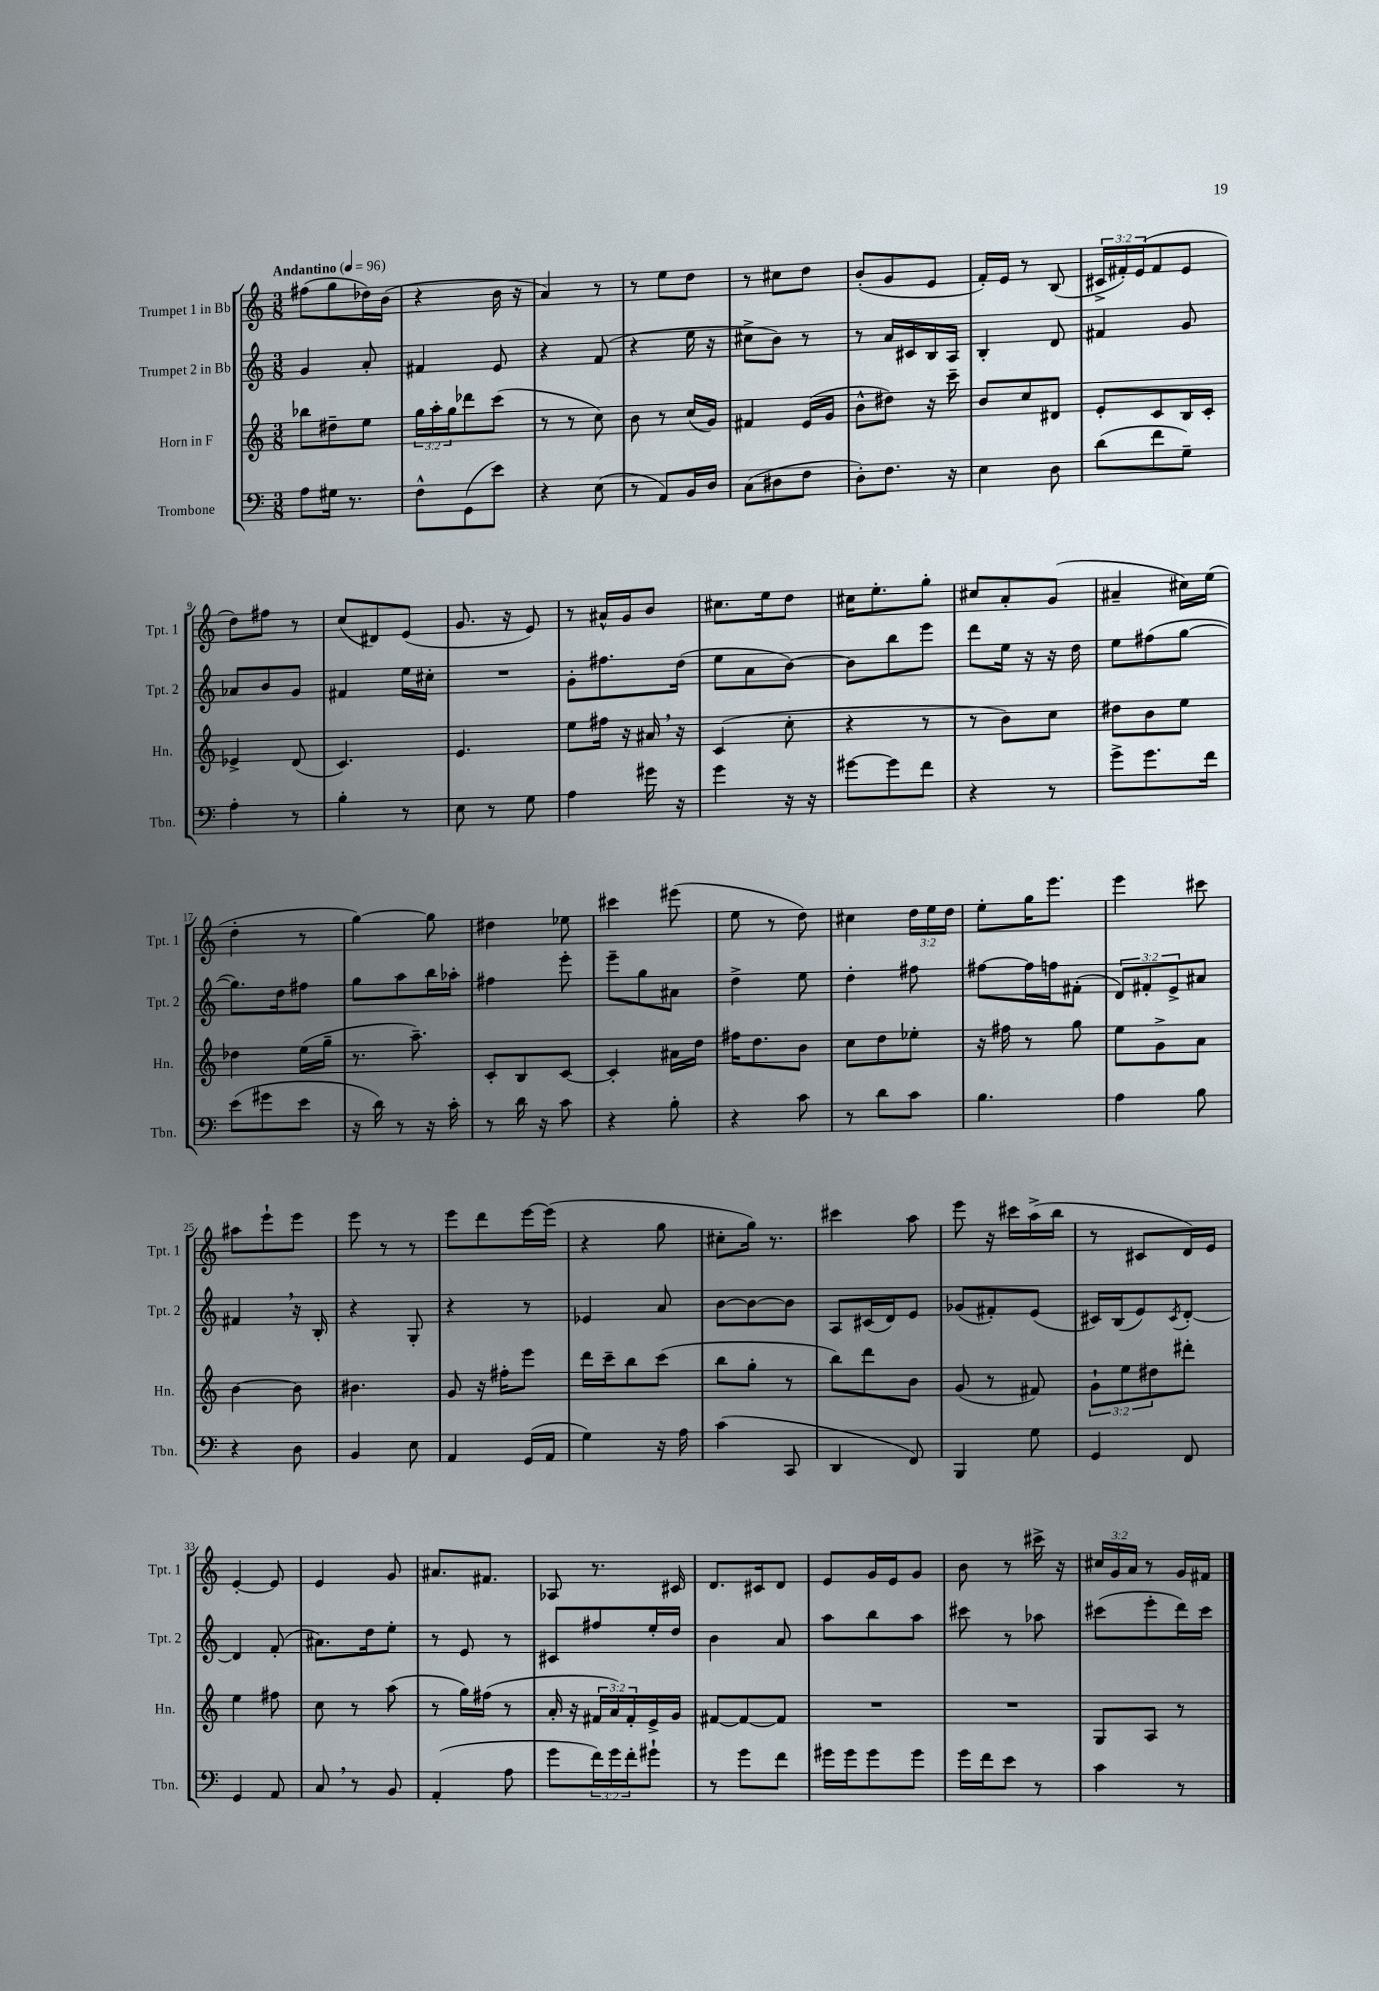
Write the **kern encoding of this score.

**kern	**kern	**kern	**kern
*staff4	*staff3	*staff2	*staff1
*clefF4	*clefG2	*clefG2	*clefG2
*k[]	*k[]	*k[]	*k[]
*M3/8	*M3/8	*M3/8	*M3/8
*MM96	*MM96	*MM96	*MM96
8A	8bb-	4g	(8ff#
16G#	8dd#~	.	8gg
8.r	.	.	.
.	8ee	8a'	16dd-)
.	.	.	(16b
=	=	=	=
8F^^	24gg	4f#	4r
.	24aa'	.	.
.	24gg	.	.
(8GG	8ddd-	.	.
8e)	(8ccc	8e	16b
.	.	.	16r
=	=	=	=
4r	8r	4r	4a)
.	8r	.	.
(8E	8cc)	(8f	8r
=	=	=	=
8r	8b	4r	8r
8AA)	8r	.	8ee
16BB	(16cc	16ee	8dd
16D	16g)	16r	.
=	=	=	=
(8C	4f#	8cc#^	8r
8D#	.	8b)	8cc#
8F	(16e	8r	8dd
.	16g	.	.
=	=	=	=
8D')	8b^^	8r	(8b'
8.F	8dd#)	16a	8g
.	.	16c#	.
.	16r	16B	8e
16r	16ccc~	16A	.
=	=	=	=
4E	8b	4B'	16f')
.	.	.	16e
.	8cc	.	8r
8D	8d#	8d	(8B
=	=	=	=
(8d	8e'	4f#	24c#^
.	.	.	24f#')
.	.	.	(24e
8f	8c	.	8f#
8G~)	16B	8g	8e
.	16c'	.	.
=	=	=	=
4A'	4e-^	8a-	8dd)
.	.	8b	8ff#
8r	(8d	8g	8r
=	=	=	=
4B'	4.c)	4f#	(8cc
.	.	.	8d#)
8r	.	16ee	(8e
.	.	16cc#'	.
=	=	=	=
8E	4.e	4.r	8.g
8r	.	.	.
.	.	.	16r
8G	.	.	8e)
=	=	=	=
4A	8ee	8g'	8r
.	16ff#	8.ff#	16a#^^
.	16r	.	16g
16g#	16a#	.	8b
16r	16r	(16dd	.
=	=	=	=
4g	(4c	8ee	8.cc#
.	.	8a	.
.	.	.	16ee
16r	8cc'	[8b)	8dd
16r	.	.	.
=	=	=	=
[8g#	4r	8b]	16cc#
.	.	.	8.ee'
8g#]	.	8bb	.
8f	8r	8eee	8gg'
=	=	=	=
4r	8r	8ddd	8cc#
.	8b)	16ee	8a'
.	.	16r	.
8r	8cc	16r	(8g
.	.	16dd	.
=	=	=	=
8g^	8dd#	8ee	4a#~
8.g	8b	(8ff#	.
.	8ee	[8gg	16cc#)
16f	.	.	(16ee
=	=	=	=
(8e	4dd-	8.gg])	4dd'
8g#	.	.	.
.	.	16dd	.
8e	(16ee	8ff#	8r
.	16gg~	.	.
=	=	=	=
16r	8.r	8gg	[4gg)
16d)	.	.	.
8r	.	8aa	.
.	8.aa~)	.	.
16r	.	16bb	8gg]
16c'	.	16aa-'	.
=	=	=	=
8r	8c'	4ff#	4dd#
16d	8B	.	.
16r	.	.	.
8c	[8c	8eee'	8ee-
=	=	=	=
4r	4c']	8eee~	4ccc#
.	.	8gg	.
8B'	16a#	8a#	(8eee#
.	16dd	.	.
=	=	=	=
4r	16ff#	4dd^	8ee
.	8.dd	.	.
.	.	.	8r
8c	8b	8ee	8dd)
=	=	=	=
8r	8cc	4dd'	4cc#
8d	8dd	.	.
8c	8ee-'	8ff#	24dd
.	.	.	24ee
.	.	.	24dd
=	=	=	=
4.B	16r	[8ff#	8ee'
.	16ff#	.	.
.	8r	16ff#]	16gg
.	.	16ff	8.eee
.	8gg	(8f#'	.
=	=	=	=
4A	8ee	12d)	4eee
.	.	12f#'	.
.	8g^	.	.
.	.	12e^	.
8B	8a	8a#	8ccc#
=	=	=	=
4r	[4b	4f#	8aa#
.	.	.	8eee`
8D	8b]	16r	8eee
.	.	16B'	.
=	=	=	=
4BB	4.b#	4r	8eee
.	.	.	8r
8E	.	8G'	8r
=	=	=	=
4AA	8g	4r	8eee
.	16r	.	8ddd
.	16ff#'	.	.
(16GG	8eee	8r	[16eee
16AA	.	.	(16eee]
=	=	=	=
4G)	16ddd	4e-	4r
.	16ccc~	.	.
.	8bb	.	.
16r	(8ccc	8a	8gg
16A	.	.	.
=	=	=	=
(4c	8bb	[8b	8cc#'
.	8gg'	8b_	16gg)
.	.	.	8.r
8CC	8r	8b]	.
=	=	=	=
4DD	8bb)	8A	4ccc#
.	8ddd	(16c#	.
.	.	16d)	.
8FF)	8b	8e	8aa
=	=	=	=
4BBB	(8g	(8g-	8eee
.	8r	8f#')	16r
.	.	.	16ccc#
8G	8f#)	(8e	(16aa^
.	.	.	16bb
=	=	=	=
4GG	12g`	16c#)	8r
.	.	(16B	.
.	12ee	.	.
.	.	8e)	8c#
.	12dd#	.	.
.	.	8qc#	.
8FF	8ddd#'	[8d'	16d)
.	.	.	16e
=	=	=	=
4GG	4ee	4d]	[4e'
8AA	8ff#	(8f'	8e]
=	=	=	=
8C	8cc	8.a#)	4e
8r	8r	.	.
.	.	16dd	.
8BB	(8aa	8ee'	8g
=	=	=	=
(4AA'	8r	8r	8.a#
.	16gg)	8e	.
.	(16ff#	.	8.f#
8A	8r	8r	.
=	=	=	=
8g	16a'	8c#	8A-
.	16r	.	.
24f)	24f#	8ff#	8.r
24g	24a)	.	.
24f'	24f#'	.	.
8g#`	16e^	16ee'	.
.	16g	16dd	16c#
=	=	=	=
8r	[8f#	4b	8.d
8g	8f#_	.	.
.	.	.	16c#
8f	8f#]	8a	8d
=	=	=	=
16g#	4.r	8aa	8e
16g#	.	.	.
8g#	.	8bb	16g
.	.	.	16e
8g#	.	8aa	8g
=	=	=	=
16g	4.r	8ccc#	8b
16f	.	.	.
8e	.	8r	8r
8r	.	8aa-	16ccc#^
.	.	.	16r
=	=	=	=
4c	8G	(8ccc#	24cc#
.	.	.	24g
.	.	.	24a
.	8A	8eee'	8r
8r	8r	16ddd)	16g
.	.	16ccc#	16f#
==	==	==	==
*-	*-	*-	*-
